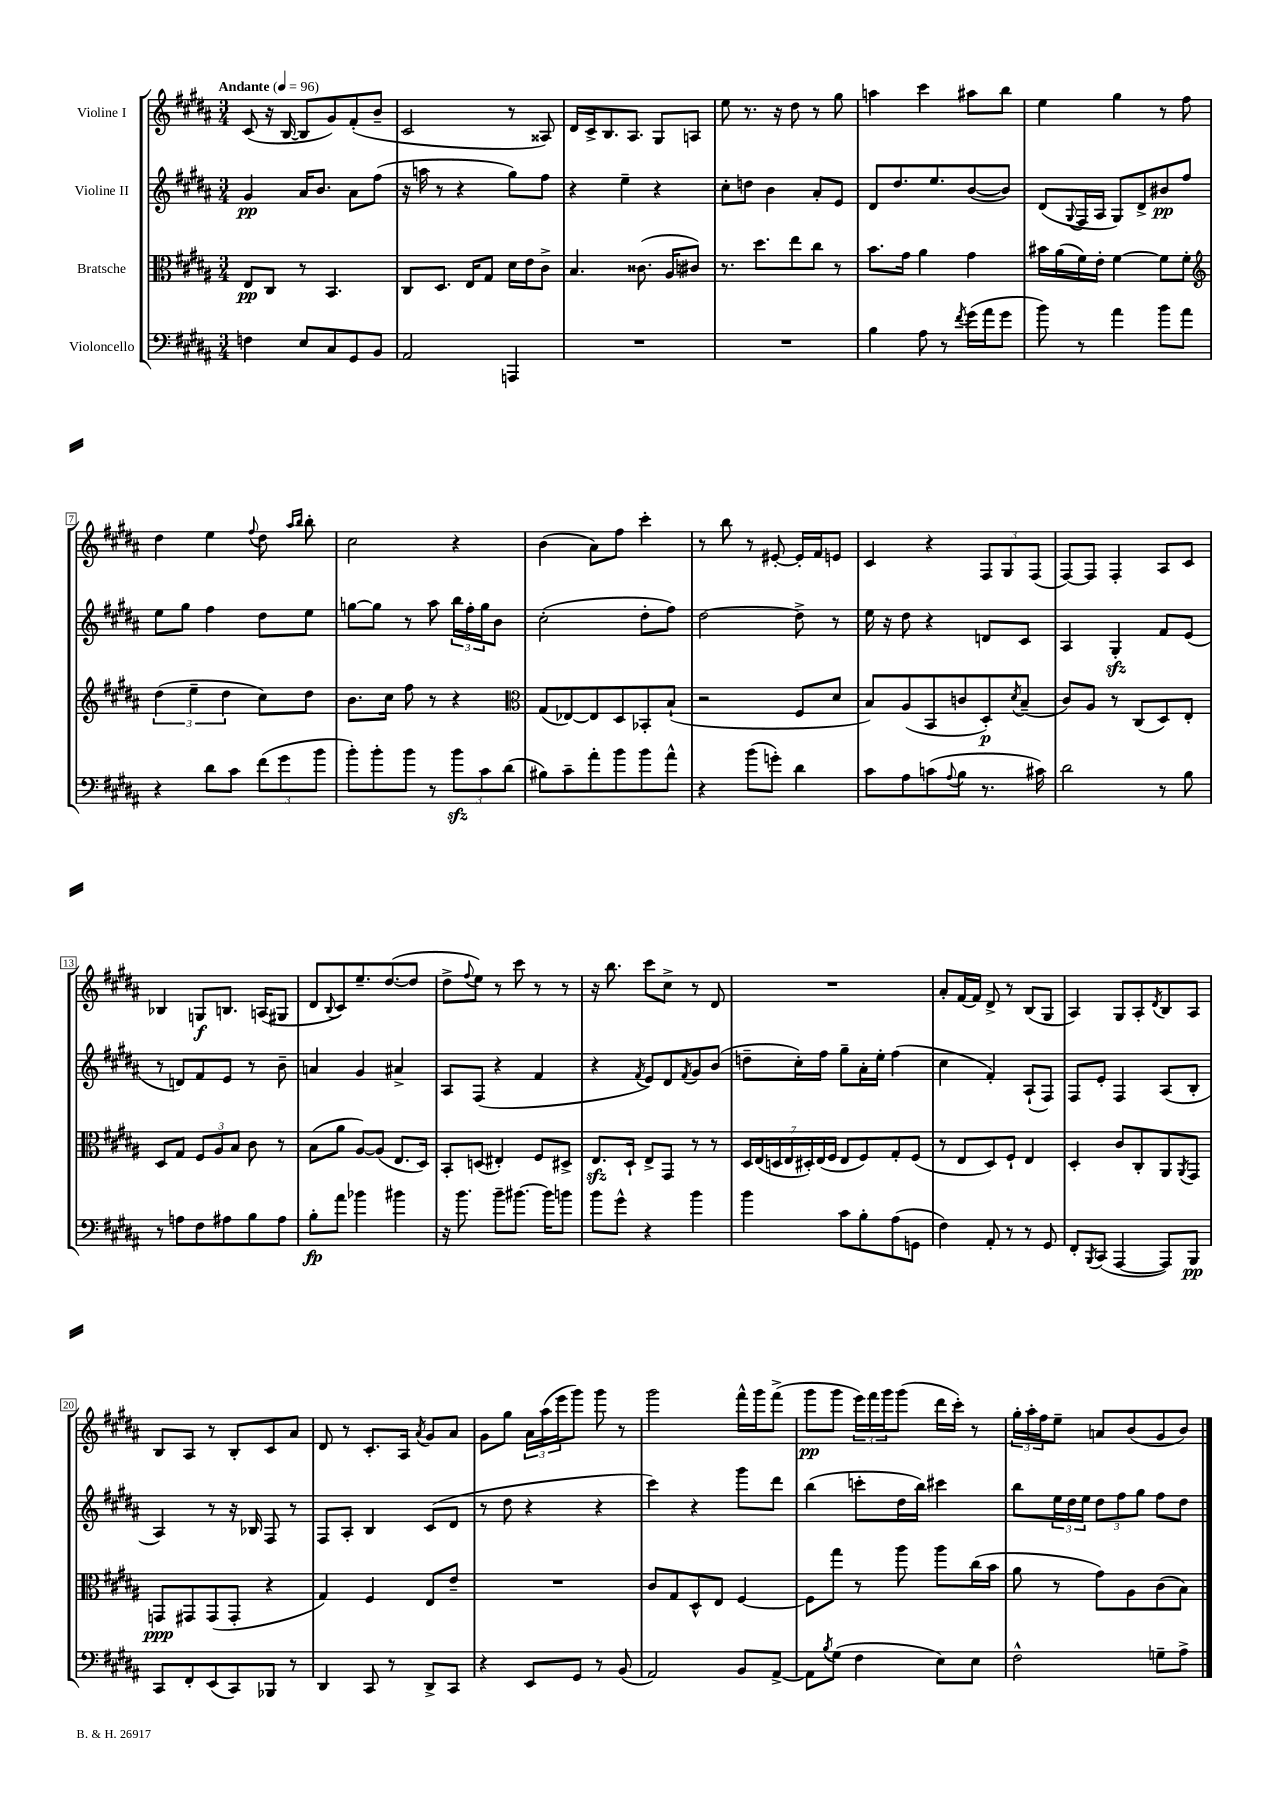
<<
\new StaffGroup <<
\new Staff = "s0" \with { instrumentName = "Violine I" } {
    \clef treble \key b \major \numericTimeSignature \time 3/4 \tempo "Andante" 4 = 96
    cis'8( r16 b16~ b8 gis'8) fis'8-.( b'8-- |
    cis'2 r8 aisis8) |
    dis'16 cis'16-> b8. ais8. gis8 a8 |
    e''8 r8. r16 dis''8 r8 gis''8 |
    a''4 cis'''4 ais''8 b''8 |
    e''4 gis''4 r8 fis''8 |
    dis''4 e''4 \appoggiatura { fis''8 } dis''8 \grace { ais''16 b''16 } b''8-. |
    cis''2 r4 |
    b'4( ais'8) fis''8 cis'''4-. |
    r8 b''8 r8 eis'8~-. eis'16-. fis'16 e'8 |
    cis'4 r4 \tuplet 3/2 { fis8 gis8 fis8( } |
    fis8~) fis8 fis4-. ais8 cis'8 |
    bes4 g8\f b8. a16( gis8 |
    dis'8 \appoggiatura { b8 } cis'8) e''8.-- dis''8.~( dis''8 |
    dis''8-> \appoggiatura { fis''8 } e''8) r8 cis'''8 r8 r8 |
    r16 b''8. cis'''8 cis''8-> r8 dis'8 |
    R2. |
    ais'8-. fis'16~ fis'16 dis'8-> r8 b8( gis8 |
    ais4) gis8 ais8-. \acciaccatura { dis'8 } b8 ais8 |
    b8 ais8 r8 b8-. cis'8 ais'8 |
    dis'8 r8 cis'8.-. ais16 \acciaccatura { ais'8 } gis'8 ais'8 |
    gis'8 gis''8 \tuplet 3/2 { ais'16 ais''16( e'''16 } gis'''8) gis'''8 r8 |
    gis'''2 fis'''16-^ gis'''16 fis'''8->( |
    gis'''8\pp gis'''8 \tuplet 3/2 { e'''16) fis'''16 gis'''16 } gis'''8( dis'''16 cis'''16-.) r8 |
    \tuplet 3/2 { gis''16-. ais''16-. fis''16 } e''8-- a'8 b'8( gis'8 b'8) \bar "|." |
}
\new Staff = "s1" \with { instrumentName = "Violine II" } {
    \clef treble \key b \major \numericTimeSignature \time 3/4
    gis'4\pp ais'16 b'8. ais'8 fis''8( |
    r16 a''16 r8 r4 gis''8) fis''8 |
    r4 e''4-- r4 |
    cis''8-. d''8 b'4 ais'8-. e'8 |
    dis'8 dis''8. e''8. b'8~( b'8) |
    dis'8( \appoggiatura { gis8 } fis16 ais16 gis8) dis'8-> bis'8\pp fis''8 |
    e''8 gis''8 fis''4 dis''8 e''8 |
    g''8~ g''8 r8 ais''8 \tuplet 3/2 { b''16 fis''16-. g''16 } b'8 |
    cis''2-.( dis''8-. fis''8) |
    dis''2~ dis''8-> r8 |
    e''16 r16 dis''8 r4 d'8 cis'8 |
    ais4 gis4-.\sfz fis'8 e'8( |
    r8 d'8) fis'8 e'8 r8 b'8-- |
    a'4 gis'4 ais'4-> |
    ais8 fis8( r4 fis'4 |
    r4 \acciaccatura { fis'8 } e'8) dis'8 \acciaccatura { fis'8 } gis'8 b'8( |
    d''8-- cis''16-.) fis''16 gis''8-- ais'16-. e''16-. fis''4( |
    cis''4 fis'4-.) ais8-!( fis8) |
    fis8 e'8-. fis4 ais8( b8-. |
    ais4) r8 r16 bes16 fis8 r8 |
    fis8 ais8-. b4 cis'8( dis'8 |
    r8 dis''8 r4 r4 |
    cis'''4) r4 gis'''8 dis'''8 |
    b''4( c'''8-. dis''16 b''16) cis'''4 |
    b''8 \tuplet 3/2 { e''16 dis''16 e''16 } \tuplet 3/2 { dis''8 fis''8 gis''8 } fis''8 dis''8 \bar "|." |
}
\new Staff = "s2" \with { instrumentName = "Bratsche" } {
    \clef alto \key b \major \numericTimeSignature \time 3/4
    e8\pp cis8 r8 b,4. |
    cis8 dis8. e16 gis8 dis'16 e'16 cis'8-> |
    b4. cisis'8.( ais16 cis'8) |
    r8. dis''8. e''8 cis''8 r8 |
    b'8. gis'16 ais'4 gis'4 |
    bis'16 ais'16( fis'16) e'16-. fis'4~ fis'8 fis'8-. |
    \clef treble \tuplet 3/2 { dis''4( e''4-- dis''4 } cis''8) dis''8 |
    b'8. cis''16 fis''8 r8 r4 |
    \clef alto gis8( ees8~) ees8 dis8 bes,8-. b8-!( |
    r2 fis8 dis'8 |
    b8) ais8( b,8 c'8 dis8-.\p) \acciaccatura { dis'8 } b8--( |
    cis'8) ais8 r8 cis8( dis8) e8-. |
    dis8 gis8 \tuplet 3/2 { fis8 ais8 b8 } cis'8 r8 |
    b8( ais'8 ais8~) ais8( e8. dis16) |
    b,8-. d8( eis4-.) fis8 dis8-> |
    e8.\sfz dis16-! e8-> gis,8 r8 r8 |
    \tuplet 7/4 { dis16 e16( d16 e16 dis16-.) e16( fis16 } e8 fis8) gis8-. fis8( |
    r8 e8 dis8) fis8-! e4 |
    dis4-. cis'8 cis8-. ais,8 \acciaccatura { ais,8 } gis,8 |
    g,8\ppp gis,8 gis,8( gis,8-. r4 |
    gis4) fis4 e8 e'8-- |
    R2. |
    cis'8 gis8 dis8-^ e8 fis4~ |
    fis8 gis''8 r8 ais''8 ais''8 cis''16( b'16 |
    ais'8 r8 gis'8) ais8 cis'8( b8) \bar "|." |
}
\new Staff = "s3" \with { instrumentName = "Violoncello" } {
    \clef bass \key b \major \numericTimeSignature \time 3/4
    f4 e8 cis8 gis,8 b,8 |
    ais,2 a,,4 |
    R2. |
    R2. |
    b4 ais8 r8 \acciaccatura { fis'8 } gis'16( ais'16 gis'8 |
    b'8) r8 ais'4 b'8 ais'8 |
    r4 dis'8 cis'8 \tuplet 3/2 { fis'8( gis'8 b'8 } |
    b'8-.) b'8-. b'8 r8 \tuplet 3/2 { b'8\sfz cis'8 dis'8( } |
    bis8) cis'8-- ais'8-. b'8 b'8 ais'8-^ |
    r4 b'8( g'8-.) dis'4 |
    cis'8 ais8 c'8( \appoggiatura { ais8 } b8 r8. cis'16) |
    dis'2 r8 b8 |
    r8 a8 fis8 ais8 b8 ais8 |
    b8-.\fp ais'8 bes'4 bis'4 |
    r16 b'8. b'8-- bis'8.~ bis'16 b'8 |
    b'8 gis'8-^ r4 b'4 |
    b'4 cis'8 b8-. ais8( g,8 |
    fis4) ais,8-. r8 r8 gis,8 |
    fis,8-. \acciaccatura { b,,8 } cis,8( ais,,4~ ais,,8) b,,8\pp |
    cis,8 fis,8-. e,8( cis,8) bes,,8 r8 |
    dis,4 cis,8 r8 dis,8-> cis,8 |
    r4 e,8 gis,8 r8 b,8( |
    ais,2) b,8 ais,8~-> |
    ais,8 \acciaccatura { b8 } gis8( fis4 e8) e8 |
    fis2-^ g8-- ais8-> \bar "|." |
}
>>
>>
\layout { \context { \Score \override BarNumber.stencil = #(make-stencil-boxer 0.1 0.3 ly:text-interface::print) } }
